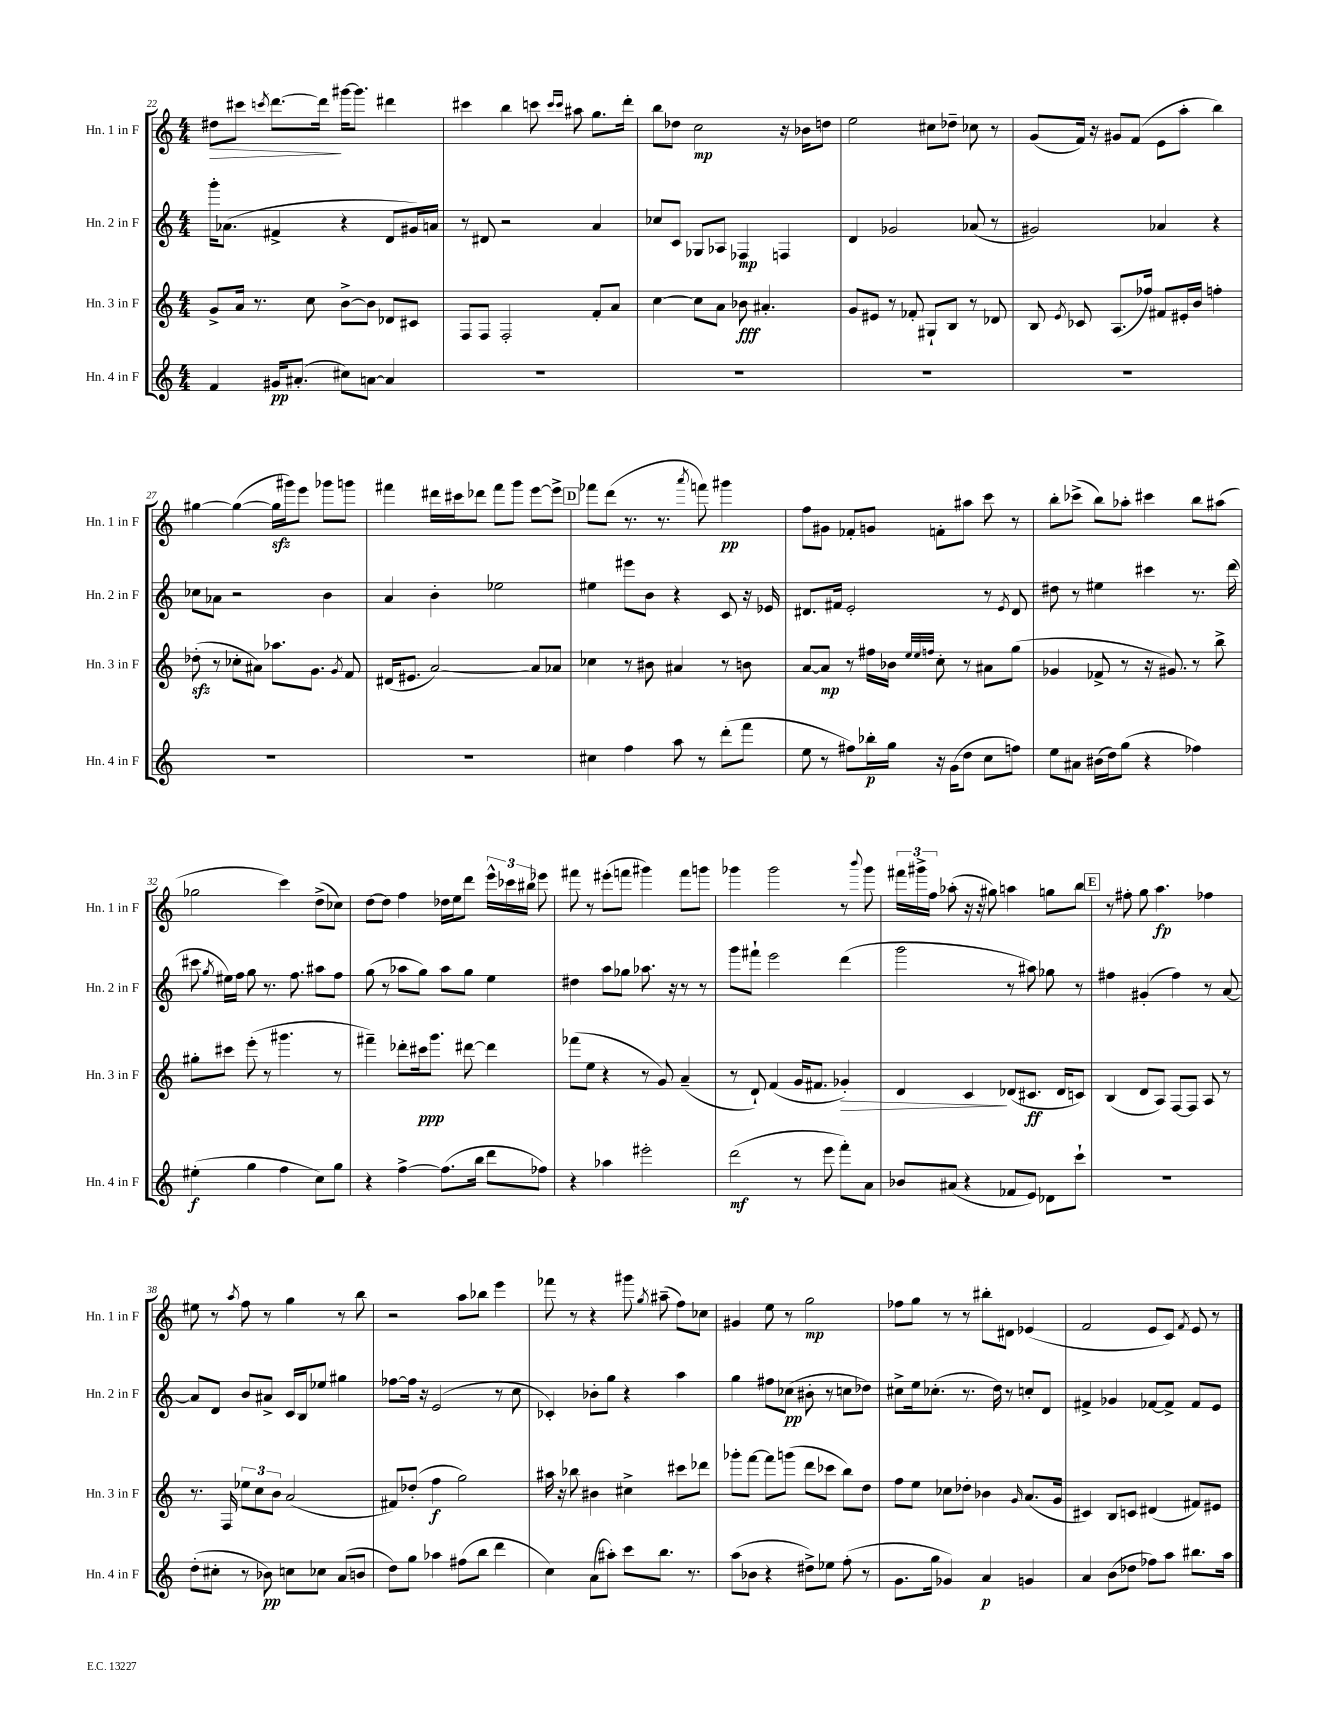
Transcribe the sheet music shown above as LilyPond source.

<<
\new StaffGroup <<
\new Staff = "s0" \with { instrumentName = "Hn. 1 in F" shortInstrumentName = "Hn. 1 in F" } {
    \clef treble \key c \major \numericTimeSignature \time 4/4
    \autoBeamOff dis''8[\> cis'''8] \acciaccatura { c'''8 } d'''8.[~ d'''16]\! gis'''16[~ gis'''8.] dis'''4 |
    cis'''4 b''4 c'''8 \grace { c'''16[ c'''16] } ais''8 g''8.[ d'''16]-. |
    b''8[ des''8] c''2\mp r16 bes'16[ d''8] |
    e''2 cis''8[ des''8]-- ces''8 r8 |
    g'8[( f'16]) r16 gis'8[ f'8]( e'8[ a''8]-. b''4) |
    gis''4~ gis''4~( gis''16[\sfz gis'''16) e'''8] ges'''8[ g'''8] |
    fis'''4 dis'''16[ cis'''16 des'''8] fis'''8[ g'''8] e'''8[~ e'''8]-> |
    \mark \markup { \box "D" } fes'''8[ d'''8]( r8. r8. \acciaccatura { a'''8 } f'''8) gis'''4\pp |
    f''8[ gis'8] fes'8[-. g'8] f'8[-. ais''8] c'''8 r8 |
    b''8[-. ces'''8]->( b''8[) aes''8]-. cis'''4 b''8[ ais''8]( |
    ges''2 c'''4) d''8[->( ces''8]) |
    d''8[~ d''8] f''4 des''16[ e''16 d'''8] \tuplet 3/2 { e'''16[-^ ces'''16 bis''16] } ees'''8 |
    fis'''8 r8 eis'''8[-.( f'''8] gis'''4) f'''8[ g'''8] |
    ges'''4 ges'''2 r8 \appoggiatura { b'''8 } ges'''8 |
    \tuplet 3/2 { fis'''16[ gis'''16-> f''16] } aes''8-.( r16 r16 gis''8) a''4 g''8[ b''8] |
    \mark \markup { \box "E" } r8 fis''8-. g''8 a''4.\fp fes''4 |
    eis''8 r8 \acciaccatura { a''8 } f''8 r8 g''4 r8 b''8 |
    r2 a''8[ bes''8] e'''4 |
    fes'''8 r8 r4 gis'''8 \acciaccatura { g''8 } ais''8--( f''8[) ces''8] |
    gis'4 e''8 r8 g''2\mp |
    fes''8[ g''8] r8 r8 bis''8[-. dis'8] ees'4( |
    f'2 e'8[ c'8]) \acciaccatura { f'8 } e'8 r8 \bar "|." |
}
\new Staff = "s1" \with { instrumentName = "Hn. 2 in F" shortInstrumentName = "Hn. 2 in F" } {
    \clef treble \key c \major \numericTimeSignature \time 4/4
    \autoBeamOff g'''16[-. aes'8.]( fis'4-> r4 d'8[ gis'16) a'16] |
    r8 dis'8 r2 a'4 |
    ces''8[ c'8] ges8[ aes8] fes4\mp f4 |
    d'4 ges'2 aes'8( r8 |
    gis'2) aes'4 r4 |
    ces''8[ aes'8] r2 b'4 |
    a'4 b'4-. ees''2 |
    \mark \markup { \box "D" } eis''4 eis'''8[ b'8] r4 c'8 r16 ees'16 |
    dis'8.[ fis'16] e'2-. r8 \acciaccatura { e'8 } dis'8 |
    dis''8 r8 eis''4 cis'''4 r8. d'''16( |
    cis'''8 \acciaccatura { g''8 } eis''16[) f''16] g''8 r8. f''8. ais''8[ f''8] |
    g''8( r8 aes''8[ g''8]) aes''8[ g''8] e''4 |
    dis''4 a''8[ ges''8] aes''8. r16 r8 r8 |
    g'''8[ fis'''8]-! e'''2 d'''4( |
    g'''2 r8 ais''8) ges''8 r8 |
    \mark \markup { \box "E" } fis''4 gis'4-.( fis''4) r8 a'8~ |
    a'8[ d'8] b'8[ ais'8]-> c'16[ b16 ees''8] gis''4 |
    fes''8[~ fes''16] r16 e'2( r8 c''8 |
    ces'4-.) bes'8[-. g''8] r4 a''4 |
    g''4 fis''8[ ces''8]\pp( bis'8-. r8 c''8[ des''8]) |
    cis''8[-> e''16 ces''8.]-.( r8. d''16) r8 c''8[-. d'8] |
    fis'4-> ges'4 fes'8[~ fes'8]-> fes'8[ e'8] \bar "|." |
}
\new Staff = "s2" \with { instrumentName = "Hn. 3 in F" shortInstrumentName = "Hn. 3 in F" } {
    \clef treble \key c \major \numericTimeSignature \time 4/4
    \autoBeamOff g'8[-> a'16] r8. c''8 b'8[~-> b'8] des'8[ cis'8] |
    f8[ f8] f2-. f'8[-. a'8] |
    c''4~ c''8[ a'8] bes'8\fff ais'4.-. |
    g'8[ eis'8] r8 fes'8-. gis8[-! b8] r8 des'8 |
    b8 \acciaccatura { e'8 } ces'8 a8.[( fes''16]) fis'8[ eis'16-. b'16] f''4-. |
    des''8-.\sfz( r8 ces''8[-. ais'8]) aes''8.[ g'8.] \acciaccatura { g'8 } f'8 |
    dis'16[( eis'8.] a'2~) a'8[ aes'8] |
    \mark \markup { \box "D" } ces''4 r8 bis'8 ais'4 r8 b'8 |
    a'8[~ a'8]\mp r8 fis''16[ bes'16] \grace { e''32[ e''32 f''32] } c''8-. r8 ais'8[ g''8]( |
    ges'4 fes'8-> r8 r16 gis'8.) r8 b''8-> |
    gis''8[-. cis'''8] e'''8-.( r8 gis'''4. r8 |
    fis'''4--) des'''8[-. cis'''16\ppp g'''8.] dis'''8~ dis'''4 |
    fes'''8[( e''8] r4 r8 g'8) a'4--( |
    r8 d'8-!) f'4( g'16[ fis'8.] ges'4-.\>) |
    d'4 c'4\! des'8[( cis'8.]\ff des'16[ c'8]) |
    \mark \markup { \box "E" } b4( d'8[ a8]) f8[~ f8] a8 r8 |
    r8. f16 \tuplet 3/2 { ees''8[ c''8 b'8] } a'2( |
    fis'8[) des''8]-.( f''4\f g''2) |
    ais''16 r16 bes''8 bis'4 cis''4-> cis'''8[ des'''8] |
    ges'''8[-. f'''8]~ f'''8[ g'''8]( d'''8[ ces'''8] b''8[) d''8] |
    f''8[ e''8] ces''8[ des''8]-. bes'4 \grace { g'16 } a'8.[( g'16] |
    cis'4) b8[ c'8] dis'4( fis'8[) eis'8] \bar "|." |
}
\new Staff = "s3" \with { instrumentName = "Hn. 4 in F" shortInstrumentName = "Hn. 4 in F" } {
    \clef treble \key c \major \numericTimeSignature \time 4/4
    \autoBeamOff f'4 gis'16[\pp ais'8.]-.( cis''8[) a'8]~ a'4 |
    R1 |
    R1 |
    R1 |
    R1 |
    R1 |
    R1 |
    \mark \markup { \box "D" } cis''4 f''4 a''8 r8 d'''8[-.( f'''8] |
    e''8 r8 fis''8[) bes''16-.\p g''16] r16 g'16[( d''8] c''8[ f''8]) |
    e''8[ ais'8] bis'16[( d''16) g''8]( r4 fes''4) |
    eis''4-.\f( g''4 f''4 c''8[) g''8] |
    r4 f''4~-> f''8.[( b''16] d'''8[ fes''8]) |
    r4 aes''4 eis'''2-. |
    d'''2\mf( r8 e'''8 f'''8[-.) a'8] |
    bes'8[ ais'8]( r4 fes'8[ e'8]) des'8[ c'''8]-! |
    \mark \markup { \box "E" } R1 |
    d''8[-.( cis''8]-. r8 bes'8\pp) c''8[ ces''8] a'8[( b'8] |
    d''8[) g''8] aes''4 fis''8[( b''8] d'''4 |
    c''4) a'8[( ais''8]-.) c'''8[ b''8.] r8. |
    a''8[( bes'8] r4 dis''8[->) ees''8] f''8-.( r8 |
    g'8.[ g''16] ges'4) a'4\p g'4 |
    a'4 b'8[( des''8] fes''8[) a''8] bis''8.[ a''16] \bar "|." |
}
>>
>>
\layout { \context { \Score currentBarNumber = #22 } }
